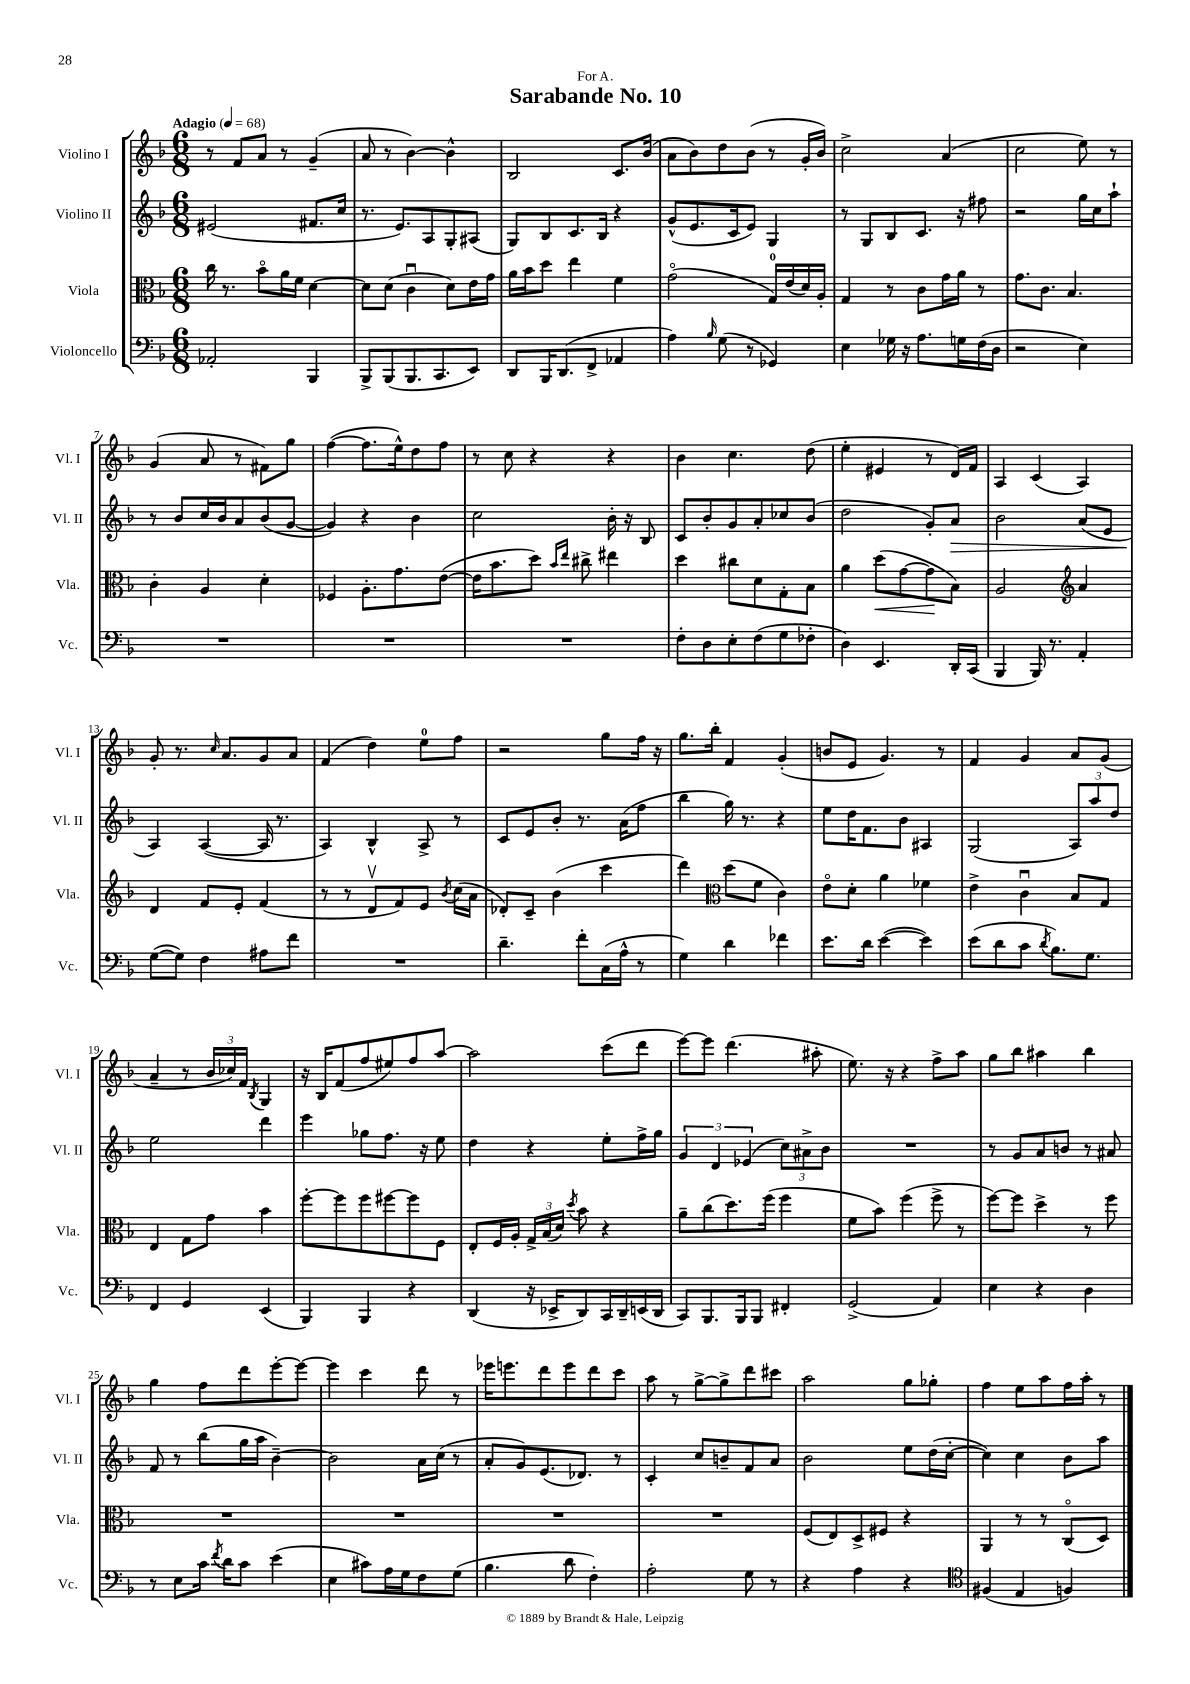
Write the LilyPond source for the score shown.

\header { title = "Sarabande No. 10" dedication = "For A." }
<<
\new StaffGroup <<
\new Staff = "s0" \with { instrumentName = "Violino I" shortInstrumentName = "Vl. I" } {
    \clef treble \key f \major \numericTimeSignature \time 6/8 \tempo "Adagio" 4 = 68
    \autoBeamOff r8 f'8[ a'8] r8 g'4--( |
    a'8 r8 bes'4~) bes'4-^ |
    bes2 c'8.[ bes'16]( |
    a'8[ bes'8) d''8 bes'8]( r8 g'16[-. bes'16]) |
    c''2-> a'4( |
    c''2 e''8) r8 |
    g'4( a'8 r8 fis'8[) g''8] |
    f''4~( f''8.[ e''16-^) d''8 f''8] |
    r8 c''8 r4 r4 |
    bes'4 c''4. d''8( |
    e''4-. eis'4 r8 d'16[) f'16] |
    a4 c'4( a4) |
    g'8-. r8. \grace { c''16 } a'8.[ g'8 a'8] |
    f'4( d''4) e''8[-0 f''8] |
    r2 g''8[ f''16] r16 |
    g''8.[ bes''16]-. f'4 g'4-.( |
    b'8[ e'8] g'4.) r8 |
    f'4 g'4 a'8[ g'8]( |
    a'4-- r8 \tuplet 3/2 { bes'16[ ces''16) f'16] } \acciaccatura { bes8 } g4 |
    r16 bes16[ f'8( f''8 eis''8) f''8 a''8]~ |
    a''2 c'''8[( d'''8] |
    e'''8[~) e'''8] d'''4.( ais''8-. |
    e''8.) r16 r4 f''8[-> a''8] |
    g''8[ bes''8] ais''4 bes''4 |
    g''4 f''8[ d'''8 e'''8~-. e'''8]~ |
    e'''4 c'''4 d'''8 r8 |
    ees'''16[ e'''8. d'''8 e'''8 d'''8 c'''8] |
    a''8 r8 g''8[~-> g''8-> d'''8 cis'''8] |
    a''2 g''8[ ges''8]-. |
    f''4 e''8[ a''8 f''16 a''16]-. r8 \bar "|." |
}
\new Staff = "s1" \with { instrumentName = "Violino II" shortInstrumentName = "Vl. II" } {
    \clef treble \key f \major \numericTimeSignature \time 6/8
    \autoBeamOff eis'2( fis'8.[ c''16] |
    r8. e'8.[) a8 g8-. ais8]( |
    g8[) bes8 c'8. bes16] r4 |
    g'8[-^( e'8. c'16 e'8]) g4 |
    r8 g8[ bes8 c'8.] r16 fis''8 |
    r2 g''16[ c''16 a''8]-! |
    r8 bes'8[ c''16 bes'16 a'8 bes'8( g'8]~ |
    g'4) r4 bes'4 |
    c''2 bes'16-. r16 bes8 |
    c'8[ bes'8-. g'8 a'8-. ces''8 bes'8]( |
    d''2 g'8[-.) a'8]\> |
    bes'2 a'8[( e'8] |
    a4\!) a4~( a16 r8. |
    a4) bes4-^ a8-> r8 |
    c'8[ e'8 bes'8]-. r8. a'16[( f''8] |
    bes''4 g''16) r8. r4 |
    e''8[ d''16 f'8. bes'8] ais4 |
    g2( \tuplet 3/2 { a8[) a''8 d''8] } |
    e''2 d'''4 |
    e'''4 ges''8[ f''8.] r16 e''8 |
    d''4 r4 e''8[-. f''16-> g''16] |
    \tuplet 3/2 { g'4 d'4 ees'4( } \tuplet 3/2 { c''8[) ais'8-> bes'8] } |
    R2. |
    r8 g'8[ a'8 b'8] r8 ais'8 |
    f'8 r8 bes''8[( g''16 a''16] bes'4~--) |
    bes'2 a'16[ c''16]( r8 |
    a'8[-. g'8) e'8.( des'8.]) r8 |
    c'4-. c''8[ b'8-- f'8 a'8] |
    bes'2 e''8[ d''16( c''16]~-. |
    c''4) c''4 bes'8[ a''8] \bar "|." |
}
\new Staff = "s2" \with { instrumentName = "Viola" shortInstrumentName = "Vla." } {
    \clef alto \key f \major \numericTimeSignature \time 6/8
    \autoBeamOff c''16 r8. bes'8[\flageolet a'16 f'16] d'4~ |
    d'8[ d'8]( c'4\downbow d'8[) e'16 g'16] |
    a'16[ bes'16 d''8] e''4 f'4 |
    g'2\flageolet( g16[-0) e'16( d'16) a16]-. |
    g4 r8 c'8[ g'16 a'16] r8 |
    g'8.[ c'8.] bes4. |
    c'4-. a4 d'4-. |
    fes4 a8.[-. g'8. e'8]~( |
    e'16[ bes'8. d''8]) \grace { bes'16[ e''16] } cis''8-> eis''4 |
    d''4 cis''8[ d'8 g8-. bes8] |
    a'4 d''8[\<( g'8~ g'8\! bes8]) |
    a2 \clef treble a'4 |
    d'4 f'8[ e'8]-. f'4( |
    r8 r8 d'8[\upbow f'8) e'8] \acciaccatura { bes'8 } c''16[( a'16] |
    des'8[-.) c'8]-- bes'4( c'''4 |
    d'''4) \clef alto d''8[( f'8] c'4) |
    e'8[\flageolet d'8]-. a'4 fes'4 |
    e'4-> c'4\downbow bes8[ g8] |
    e4 g8[ g'8] bes'4 |
    f''8[~-. f''8 f''8 fis''8~ fis''8 f8] |
    e8[-. f16 a16]-. \tuplet 3/2 { g16[-> bes16( d'16]) } \acciaccatura { d''8 } bes'8 r4 |
    a'8[-- c''8( d''8.) f''16]( f''4 |
    f'8[ bes'8]) f''4( f''8-> r8 |
    f''8[~) f''8] d''4-> r8 f''8 |
    R2. |
    R2. |
    R2. |
    R2. |
    f8[( e8) d8-> fis8] r4 |
    a,4 r8 r8 c8[\flageolet( d8]) \bar "|." |
}
\new Staff = "s3" \with { instrumentName = "Violoncello" shortInstrumentName = "Vc." } {
    \clef bass \key f \major \numericTimeSignature \time 6/8
    \autoBeamOff aes,2-. bes,,4 |
    bes,,8[-> bes,,8( bes,,8. c,8. e,8]) |
    d,8[ bes,,16 d,8.( f,8]-> aes,4 |
    a4) \grace { bes16 } g8( r8 ges,4) |
    e4 ges16 r16 a8.[ g16 f16( d16] |
    r2 e4) |
    R2. |
    R2. |
    R2. |
    f8[-. d8 e8-. f8( g8 fes8]-. |
    d4) e,4. d,16[-. c,16]( |
    bes,,4 bes,,16) r8. a,4-. |
    g8[~( g8]) f4 ais8[ f'8] |
    R2. |
    d'4.-- f'8[-. c16( a16]-^ r8 |
    g4) d'4 fes'4 |
    e'8.[ d'16] e'4~( e'4) |
    e'8[( d'8 c'8] \acciaccatura { d'8 } bes8.[) g8.] |
    f,4 g,4 e,4( |
    bes,,4) bes,,4 r4 |
    d,4( r16 ees,16[-> d,8) c,16 d,16-- e,16( d,16] |
    c,8[) bes,,8. bes,,16 bes,,8] fis,4-. |
    g,2->( a,4) |
    e4 r4 d4 |
    r8 e8[ c'16] \acciaccatura { f'8 } d'16[ c'8] e'4( |
    e4 cis'8[) a16 g16 f8 g8]( |
    bes4. d'8 f4-.) |
    a2-. g8 r8 |
    r4 a4 r4 |
    \clef tenor fis4( e4 f4) \bar "|." |
}
>>
>>
